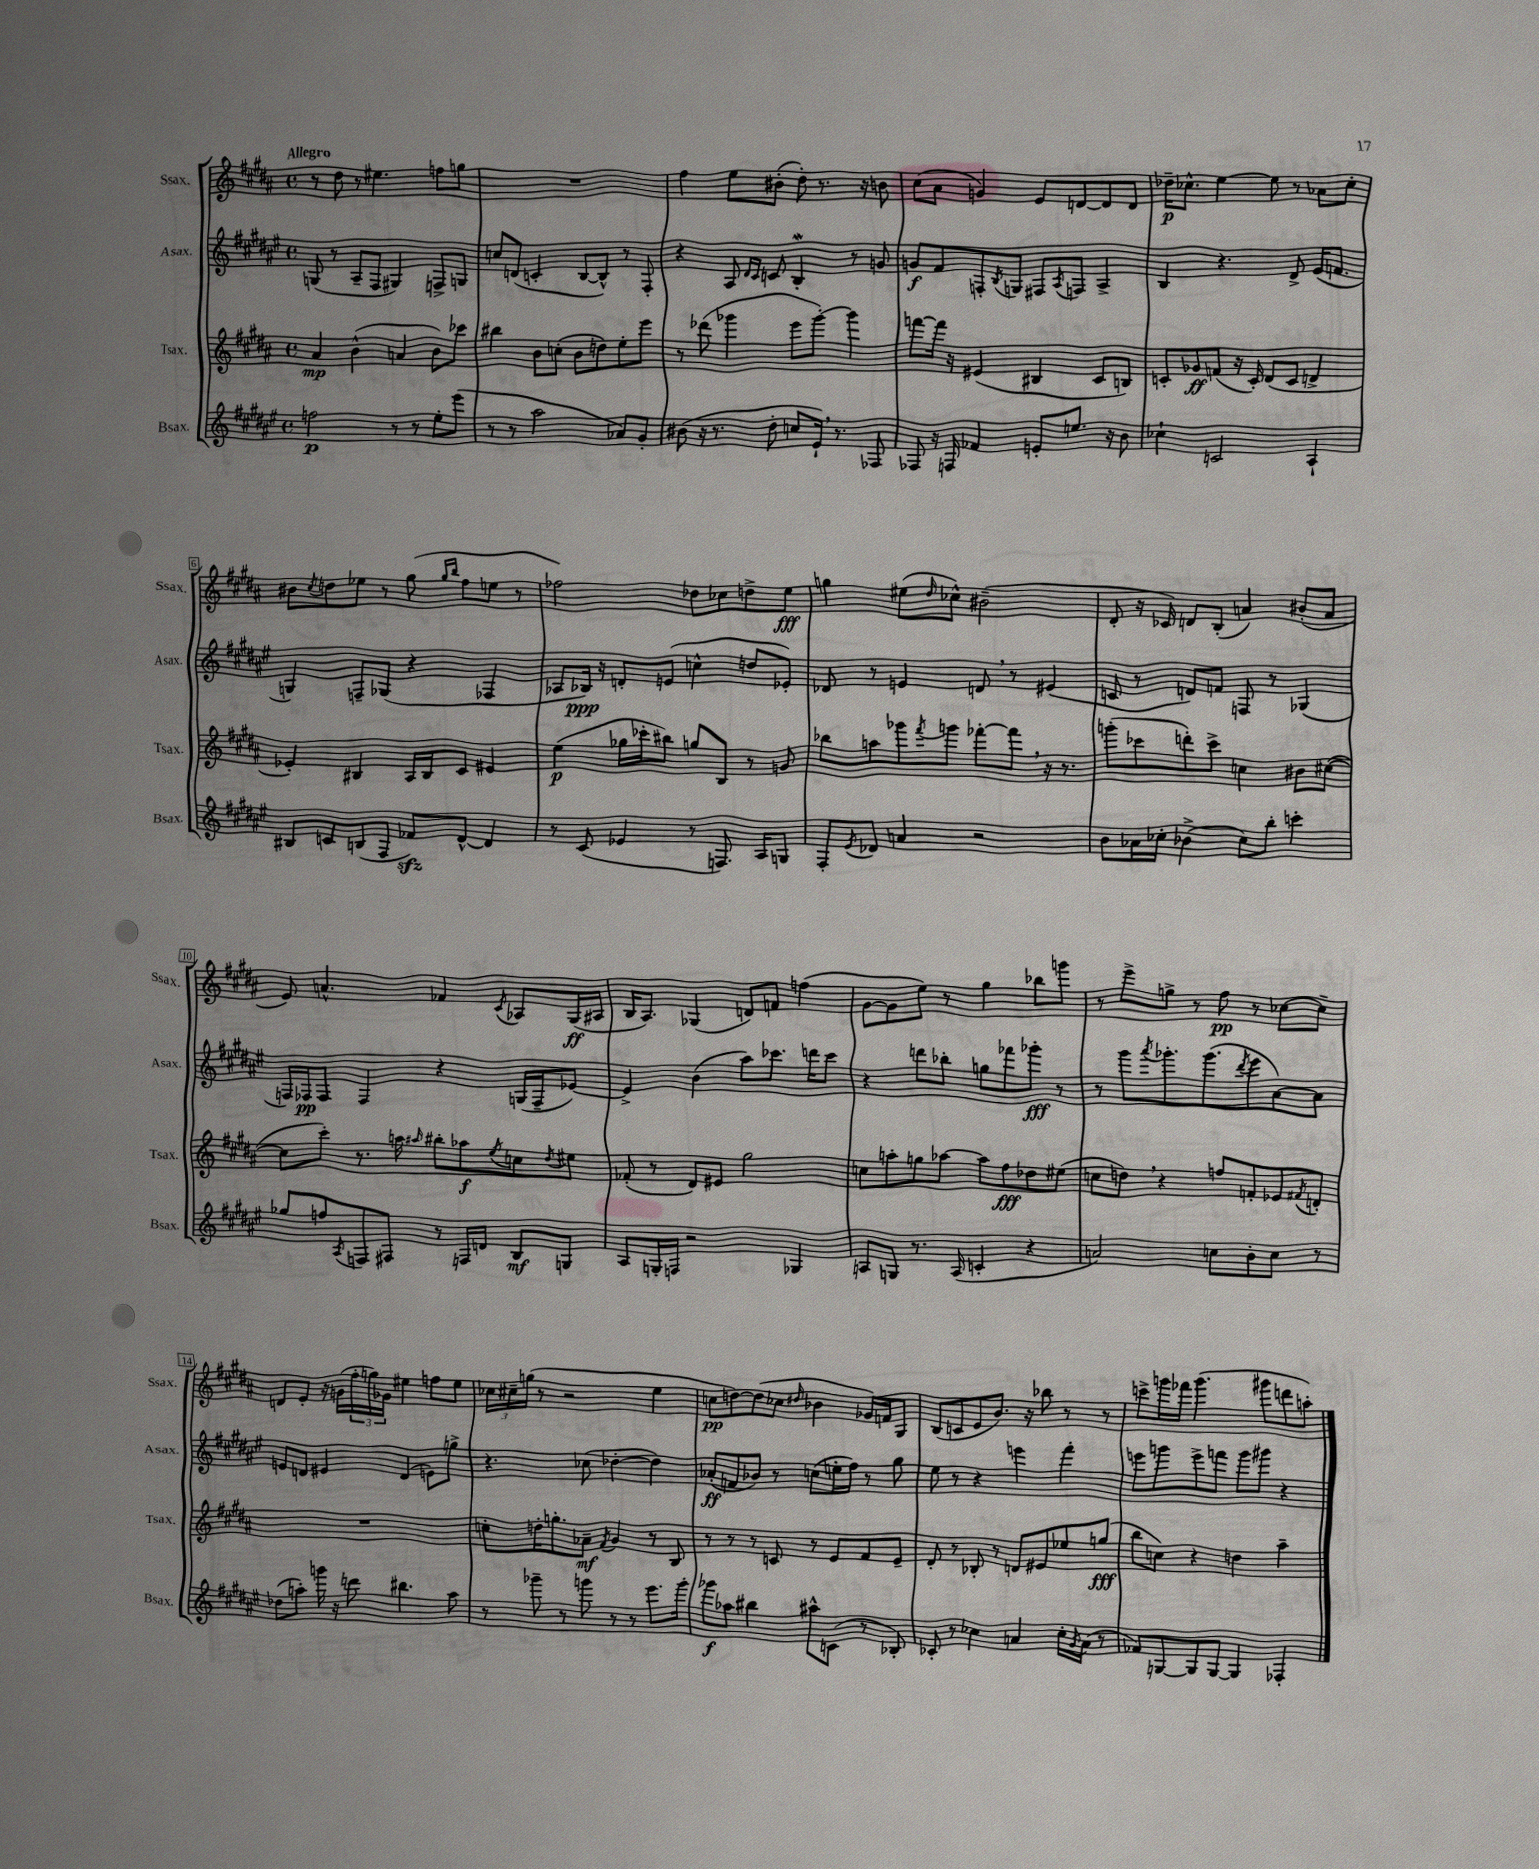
<<
\new StaffGroup <<
\new Staff = "s0" \with { instrumentName = "Ssax." shortInstrumentName = "Ssax." } {
    \clef treble \key b \major \defaultTimeSignature \time 4/4 \tempo "Allegro"
    r8 dis''8 r8 eis''4. f''8 g''8 |
    R1 |
    fis''4 e''8 bis'8-.( dis''8-.) r8. r16 b'8 |
    cis''8( ais'8 g'4) e'8 d'8~ d'8 d'8 |
    des''16--\p ces''8.-^ e''4~ e''8 r8 aes'8 ces''8-. |
    bis'8 \acciaccatura { cis''8 } d''8 ees''8 r8 gis''8( \grace { gis''16 b''16 } fis''8 e''8 r8 |
    fes''2) des''8 ces''8 d''8-> e''8\fff |
    g''4 eis''8( \grace { dis''16 } ces''8-^) bis'2--( |
    dis'8-. r16 ces'16) d'8 b8-.( a'4) bis'8-.( a'8 |
    e'8) a'4.-^ fes'4 \acciaccatura { cis'8 } aes8 gis16\ff( ais16 |
    b16 ais8.) ges4( d'8) f'8 f''4( |
    gis'8~ gis'8 e''8) r8 gis''4 bes''8 g'''8 |
    r8 e'''8-> g''8-> r8 fis''8\pp r8 ces''8~ ces''8-- |
    d'8 e'8-. r16 g'16( \tuplet 3/2 { fis''16-. g''16) ges'16 } eis''4 f''8 eis''8 |
    \tuplet 3/2 { ces''16 cis''16-- g''16( } r8 r2 e''4 |
    c''8\pp d''8~) d''8( ces''8 \grace { dis''16 } bes'4 ges'16) f'16 gis8 |
    b8( c'8 e'8 b'8.) r16 bes''8 r8 r8 |
    c'''8-> g'''16 fes'''16 g'''4.( gis'''8 d'''8 a''8-.) \bar "|." |
}
\new Staff = "s1" \with { instrumentName = "Asax." shortInstrumentName = "Asax." } {
    \clef treble \key fis \major \defaultTimeSignature \time 4/4
    g8( r8 ais8-- fis8 gis4) f8-> g8 |
    c''8 d'8( c'4-. b8~ b8-^) r8 fis8-. |
    r4 ais8 \grace { dis'16 cis'16 } c'8 b4-.\mordent r8 g'8 |
    g'8\f fis'8 f8-. \acciaccatura { b8 } g8 fis8 \acciaccatura { ais8 } f8 ais4-> |
    b4 r4. dis'8-> eis'16( f'8. |
    g4) f8-- ges8( r4 fes4 |
    aes8 bes16\ppp) r16 d'8-. e'8( c''4-^ d''8 ees'8-.) |
    des'8 r8 e'4 d'8 \breathe r8 eis'4( |
    c'8 r8 d'8) f'8 f8 r8 ges4( |
    f16) fes16\pp fes8 fes4 r4 g16( fes16-- ees'8~) |
    ees'4-> b'4( ais''8) ces'''8. d'''16 ces'''8 |
    r4 d'''8 bes''8-. g''8 fes'''8 ges'''8-.\fff r8 |
    r8 gis'''8 \acciaccatura { ais'''8 } ges'''8.-. ges'''8.( \acciaccatura { dis'''8 } eis'''8 ais'8~) ais'8 |
    e'8 d'8 eis'4 d'4( e'8) g''8-> |
    r4. ces''8( des''4~-. des''4) |
    aes'8-.\ff( f'8 bes'8) r8 c''8( e''16-. fis''16) r8 gis''8 |
    eis''8 r8 r4 e'''4 fis'''4-. |
    e'''8 g'''8 e'''8-> f'''8 g'''8 gis'''8 r4 \bar "|." |
}
\new Staff = "s2" \with { instrumentName = "Tsax." shortInstrumentName = "Tsax." } {
    \clef treble \key b \major \defaultTimeSignature \time 4/4
    ais'4\mp b'4-^( a'4 b'8) ces'''8 |
    bis''4 b'8 c''8-.( b'8 d''8) e''8-. e'''8 |
    r8 des'''8( ges'''4 e'''8 ges'''8~-.) ges'''4 |
    f'''8~ f'''16 r16 eis'4( bis4 cis'8 b8) |
    c'8-. ges'8\ff f'8( r16 c'16-.) dis'8( c'8 d'4-> |
    ees'4-.) bis4 ais16 bis16 cis'8 eis'4 |
    e''4\p( ges''16 ces'''16-. bis''8) g''8 b8 r8 g'8 |
    bes''8 a''8 ges'''8 \acciaccatura { fis'''8 } g'''8 fes'''8~-. fes'''8 \breathe r16 r8. |
    g'''8-.( ces'''8 d'''8-.) ces'''8-> c''4 bis'8 cis''8~( |
    cis''8 cis'''8-.) r8. a''16 \grace { ais''16 } bis''8-. aes''8\f \acciaccatura { e''8 } c''8 \acciaccatura { dis''8 } eis''8 |
    fes'8-.( r8 dis'8) eis'8 gis''2 |
    c''8 a''8-. g''8 aes''8~ aes''8 fis''8\fff des''8 eis''8( |
    c''8 d''8) \breathe r4 f''8 f'8-. ees'8 \acciaccatura { fis'8 } d'8-. |
    R1 |
    c''8-. d''16-. g''8.-. aes'8--\mf \acciaccatura { fis'8 } gis'4 r8 b8 |
    r8 r8 r8 c'8 r8 e'8 fis'8 e'8-- |
    dis'8-. r8 bes8-. r8 d'8 eis'8 ees''8 g''8\fff( |
    b''8 c''8) r4 d''4 ais''4-- \bar "|." |
}
\new Staff = "s3" \with { instrumentName = "Bsax." shortInstrumentName = "Bsax." } {
    \clef treble \key fis \major \defaultTimeSignature \time 4/4
    f''2\p r8 r8 eis''8-. eis'''8( |
    r8 r8 ais''2 aes'8) gis'8-. |
    bis'8( r16 r8. dis''8-. c''8 eis'16-!) \breathe r8. fes8 |
    fes8 r16 f16 fes'4 e'8-. e''8. r16 b'8 |
    ces''4-! c'2 ais4-! |
    bis8 c'8 b8( fis8 fes'8\sfz) dis'8~-^ dis'4 |
    r8 cis'8( ees'4 r8 f8.) ais16 g8 |
    fis8-. \acciaccatura { eis'8 } des'8 a'4 r2 |
    b'8 aes'16 ces''16-. bes'4->( ces''8) b''8-. c'''4-. |
    ges''8 f''8 \acciaccatura { ais8 } f8 fis8 r8 f16 d'16 b8\mf g8 |
    ais8 g16-. f16 r2 ges4 |
    a8 g8 r8. a16( c'4-. r4 |
    a'2) c''8 b'8-. c''8 r8 |
    des''8( a''8-.) g'''16 r16 d'''8 bis''4. a''8 |
    r8 ges'''8-- r8 g'''8 r8 r8 eis'''8. g'''16-. |
    ges'''8\f aes''8 bis''4 ais''8-^ c'8( r8 bes8-.) |
    ces'8-. r8 ces''4 a'4 ces''16-. \acciaccatura { gis'8 } a'16( r8 |
    fes'8) g8~ g8 g8~ g4 fes4-. \bar "|." |
}
>>
>>
\layout { \context { \Score \override BarNumber.stencil = #(make-stencil-boxer 0.1 0.3 ly:text-interface::print) } }
